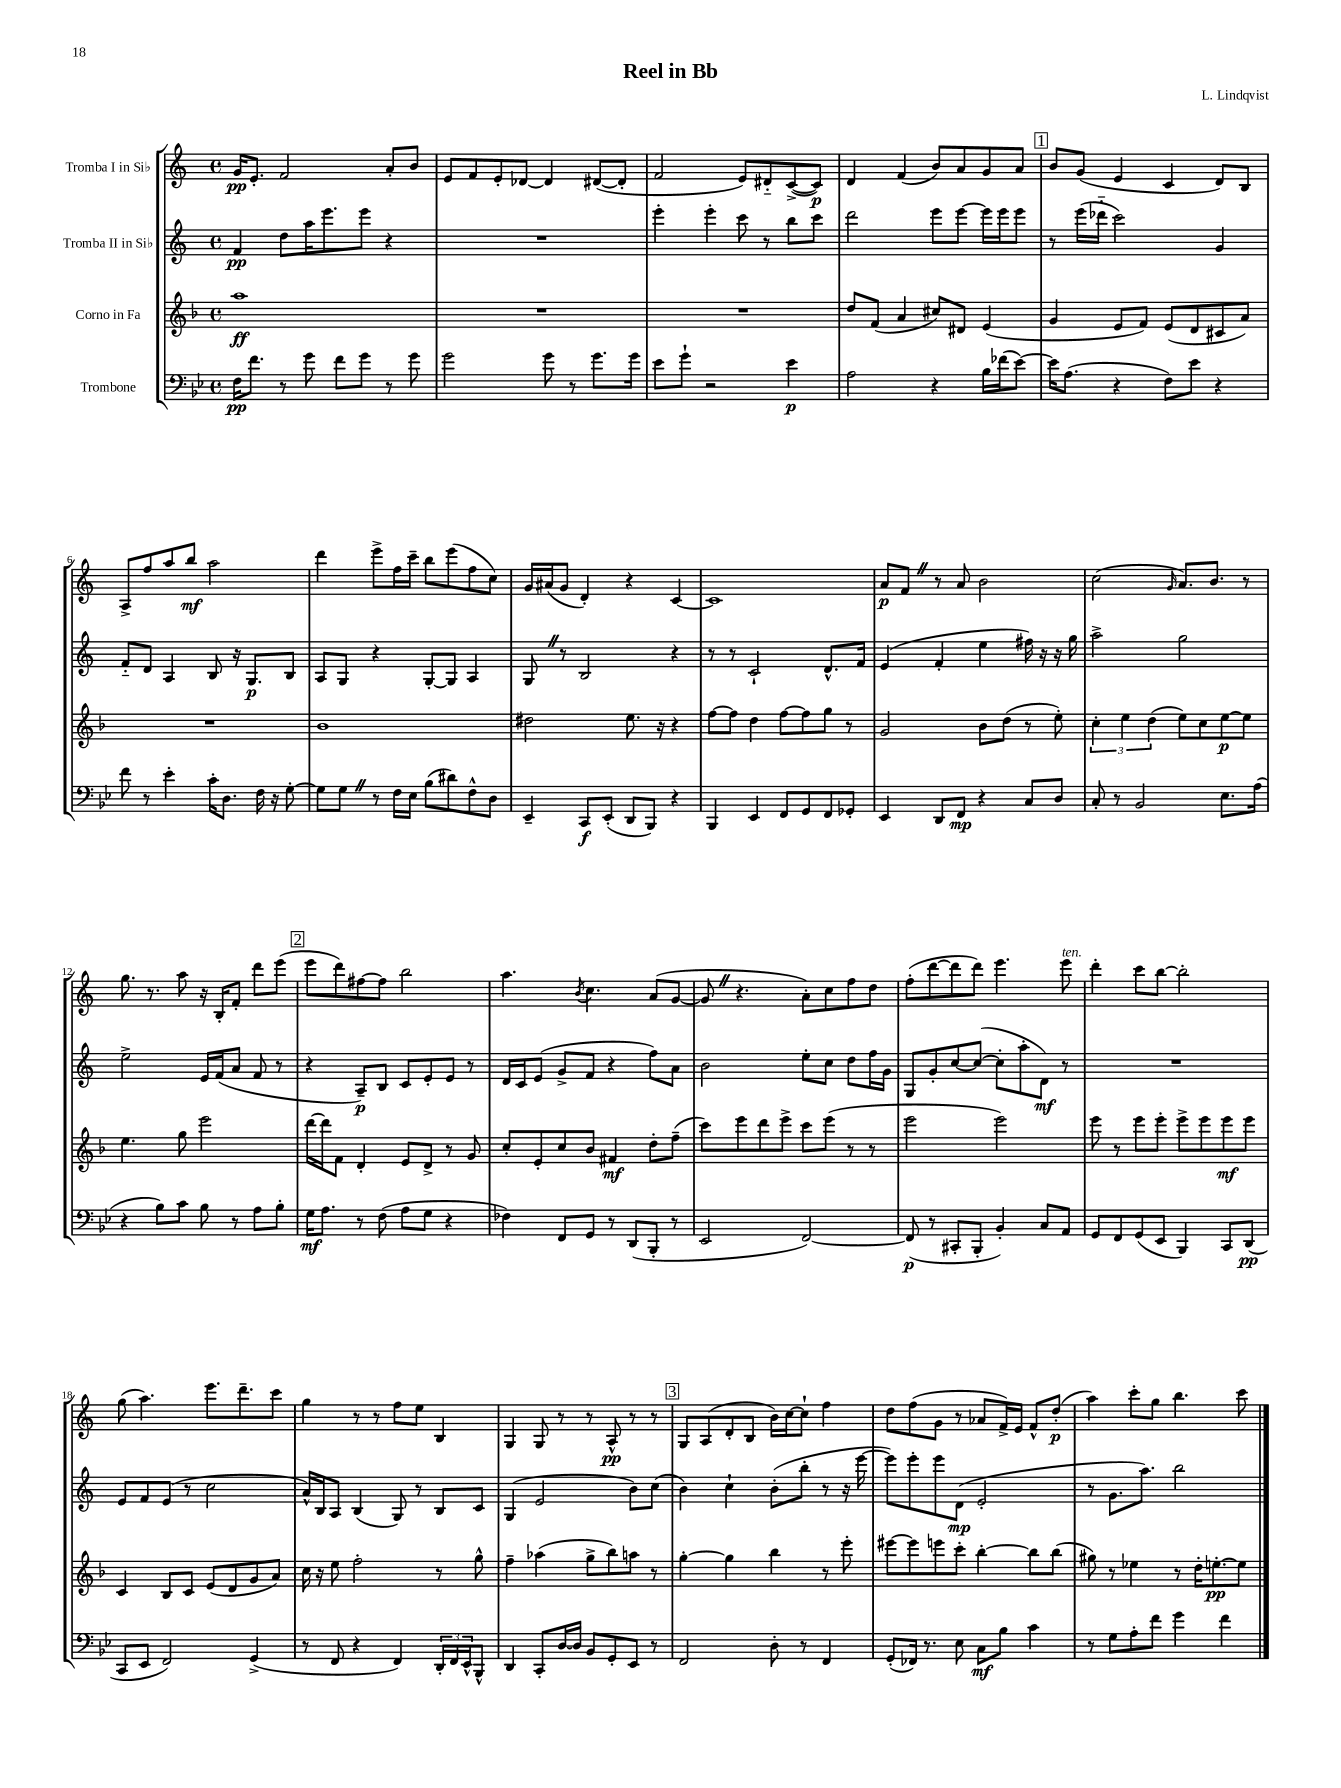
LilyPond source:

\header { title = "Reel in Bb" composer = "L. Lindqvist" }
<<
\new StaffGroup <<
\new Staff = "s0" \with { instrumentName = "Tromba I in Sib" } {
    \clef treble \key c \major \defaultTimeSignature \time 4/4
    g'16\pp e'8.-. f'2 a'8-. b'8 |
    e'8 f'8 e'8-. des'8~ des'4 dis'8~( dis'8-. |
    f'2 e'8) dis'8-_ c'8~->( c'8\p) |
    d'4 f'4( b'8) a'8 g'8 a'8 |
    \mark \markup { \box "1" } b'8 g'8( e'4 c'4 d'8) b8 |
    a8-> f''8 a''8 b''8\mf a''2 |
    d'''4 e'''8-> f''16 c'''16-- b''8 e'''8( f''8 c''8) |
    g'16 ais'16( g'8 d'4-.) r4 c'4~ |
    c'1 |
    a'8\p f'8 \once \override BreathingSign.text = \markup { \musicglyph "scripts.caesura.straight" } \breathe r8 a'8 b'2 |
    c''2( \grace { g'16 } a'8.) b'8. r8 |
    g''8. r8. a''8 r16 b16-. f'8-. d'''8 e'''8( |
    \mark \markup { \box "2" } e'''8 d'''8) fis''8~ fis''8 b''2 |
    a''4. \acciaccatura { b'8 } c''4. a'8( g'8~ |
    g'8 \once \override BreathingSign.text = \markup { \musicglyph "scripts.caesura.straight" } \breathe r4. a'8-.) c''8 f''8 d''8 |
    f''8-.( d'''8~ d'''8 d'''8) e'''4. e'''8^\markup { \italic "ten." } |
    d'''4-. c'''8 b''8~ b''2-. |
    g''8( a''4.) e'''8. d'''8.-- c'''8 |
    g''4 r8 r8 f''8 e''8 b4 |
    g4 g8 r8 r8 a8-^\pp r8 r8 |
    \mark \markup { \box "3" } g8 a8( d'8-. b8 b'16) c''16~ c''8-! f''4 |
    d''8 f''8( g'8 r8 aes'8 f'16->) e'16 f'8-^ d''8-.\p( |
    a''4) c'''8-. g''8 b''4. c'''8 \bar "|." |
}
\new Staff = "s1" \with { instrumentName = "Tromba II in Sib" } {
    \clef treble \key c \major \defaultTimeSignature \time 4/4
    f'4\pp d''8 a''16 e'''8. e'''8 r4 |
    R1 |
    e'''4-. e'''4-. c'''8 r8 b''8 c'''8 |
    d'''2 e'''8 e'''8~ e'''16 e'''16 e'''8 |
    \mark \markup { \box "1" } r8 e'''16( des'''16-_ c'''2) g'4 |
    f'8-_ d'8 a4 b8 r16 g8.\p b8 |
    a8 g8 r4 g8~-. g8 a4 |
    g8 \once \override BreathingSign.text = \markup { \musicglyph "scripts.caesura.straight" } \breathe r8 b2 r4 |
    r8 r8 c'2-! d'8.-^ f'16 |
    e'4( f'4-. e''4 fis''16) r16 r16 g''16 |
    a''2-> g''2 |
    e''2-> e'16 f'16( a'8 f'8 r8 |
    \mark \markup { \box "2" } r4 a8--\p) b8 c'8 e'8-. e'8 r8 |
    d'16 c'16 e'8( g'8-> f'8 r4 f''8) a'8 |
    b'2 e''8-. c''8 d''8 f''16 g'16 |
    g8 g'8-. c''8~ c''8~( c''8-. a''8-. d'8\mf) r8 |
    R1 |
    e'8 f'8 e'8( r8 c''2 |
    a'16-^) b16 a8 b4( g8) r8 b8 c'8 |
    g4( e'2 b'8) c''8( |
    \mark \markup { \box "3" } b'4) c''4-! b'8-.( b''8-. r8 r16 e'''16~ |
    e'''8) e'''8-. e'''8 d'8\mp( e'2-. |
    r8 g'8. a''8.) b''2 \bar "|." |
}
\new Staff = "s2" \with { instrumentName = "Corno in Fa" } {
    \clef treble \key f \major \defaultTimeSignature \time 4/4
    a''1\ff |
    R1 |
    R1 |
    d''8 f'8( a'4 cis''8) dis'8 e'4( |
    \mark \markup { \box "1" } g'4 e'8 f'8) e'8( d'8 cis'8 a'8) |
    R1 |
    bes'1 |
    dis''2 e''8. r16 r4 |
    f''8~ f''8 d''4 f''8~ f''8 g''8 r8 |
    g'2 bes'8 d''8( r8 e''8-.) |
    \tuplet 3/2 { c''4-. e''4 d''4( } e''8) c''8 e''8~\p e''8 |
    e''4. g''8 e'''2 |
    \mark \markup { \box "2" } d'''16~ d'''16 f'8 d'4-. e'8 d'8-> r8 g'8 |
    c''8-. e'8-. c''8 bes'8 fis'4\mf d''8-. f''8--( |
    c'''8) e'''8 d'''8 e'''8-> c'''8 e'''8( r8 r8 |
    e'''2 e'''2) |
    e'''8 r8 e'''8 e'''8-. e'''8-> e'''8 e'''8\mf e'''8 |
    c'4 bes8 c'8 e'8( d'8 g'8 a'8) |
    c''16 r16 e''8 f''2-. r8 g''8-^ |
    f''4-- aes''4( g''8-> bes''8) a''8 r8 |
    \mark \markup { \box "3" } g''4~-. g''4 bes''4 r8 e'''8-. |
    eis'''8~ eis'''8 e'''8 c'''8-. bes''4~-. bes''8 bes''8( |
    gis''8) r8 ees''4 r8 d''16-. e''8.~-.\pp e''8 \bar "|." |
}
\new Staff = "s3" \with { instrumentName = "Trombone" } {
    \clef bass \key bes \major \defaultTimeSignature \time 4/4
    f16\pp f'8. r8 g'8 f'8 g'8 r8 g'8 |
    g'2 g'8 r8 g'8. g'16 |
    ees'8 g'8-! r2 ees'4\p |
    a2 r4 bes16 fes'16( ees'8~) |
    \mark \markup { \box "1" } ees'16 a8.( r4 f8) ees'8 r4 |
    f'8 r8 ees'4-. c'16-. d8. f16 r16 g8~-. |
    g8 g8 \once \override BreathingSign.text = \markup { \musicglyph "scripts.caesura.straight" } \breathe r8 f16 ees16 bes8( dis'8) f8-^ d8 |
    ees,4-- c,8\f ees,8-.( d,8 bes,,8) r4 |
    bes,,4 ees,4 f,8 g,8 f,8 ges,8-. |
    ees,4 d,8 f,8\mp r4 c8 d8 |
    c8-. r8 bes,2 ees8. a16( |
    r4 bes8) c'8 bes8 r8 a8 bes8-. |
    \mark \markup { \box "2" } g16\mf a8. r8 f8( a8 g8 r4 |
    fes4) f,8 g,8 r8 d,8( bes,,8-. r8 |
    ees,2 f,2~) |
    f,8\p( r8 cis,8-. bes,,8-. bes,4-.) c8 a,8 |
    g,8 f,8 g,8( ees,8 bes,,4) c,8 d,8\pp( |
    c,8 ees,8 f,2) g,4->( |
    r8 f,8 r4 f,4) \tuplet 3/2 { d,16-. f,16 ees,16-^ } bes,,8-^ |
    d,4 c,8-. d16~ d16 bes,8 g,8-. ees,8 r8 |
    \mark \markup { \box "3" } f,2 d8-. r8 f,4 |
    g,8-.( fes,16) r8. ees8 c8\mf bes8 c'4 |
    r8 g8 a8-. f'8 g'4 f'4 \bar "|." |
}
>>
>>
